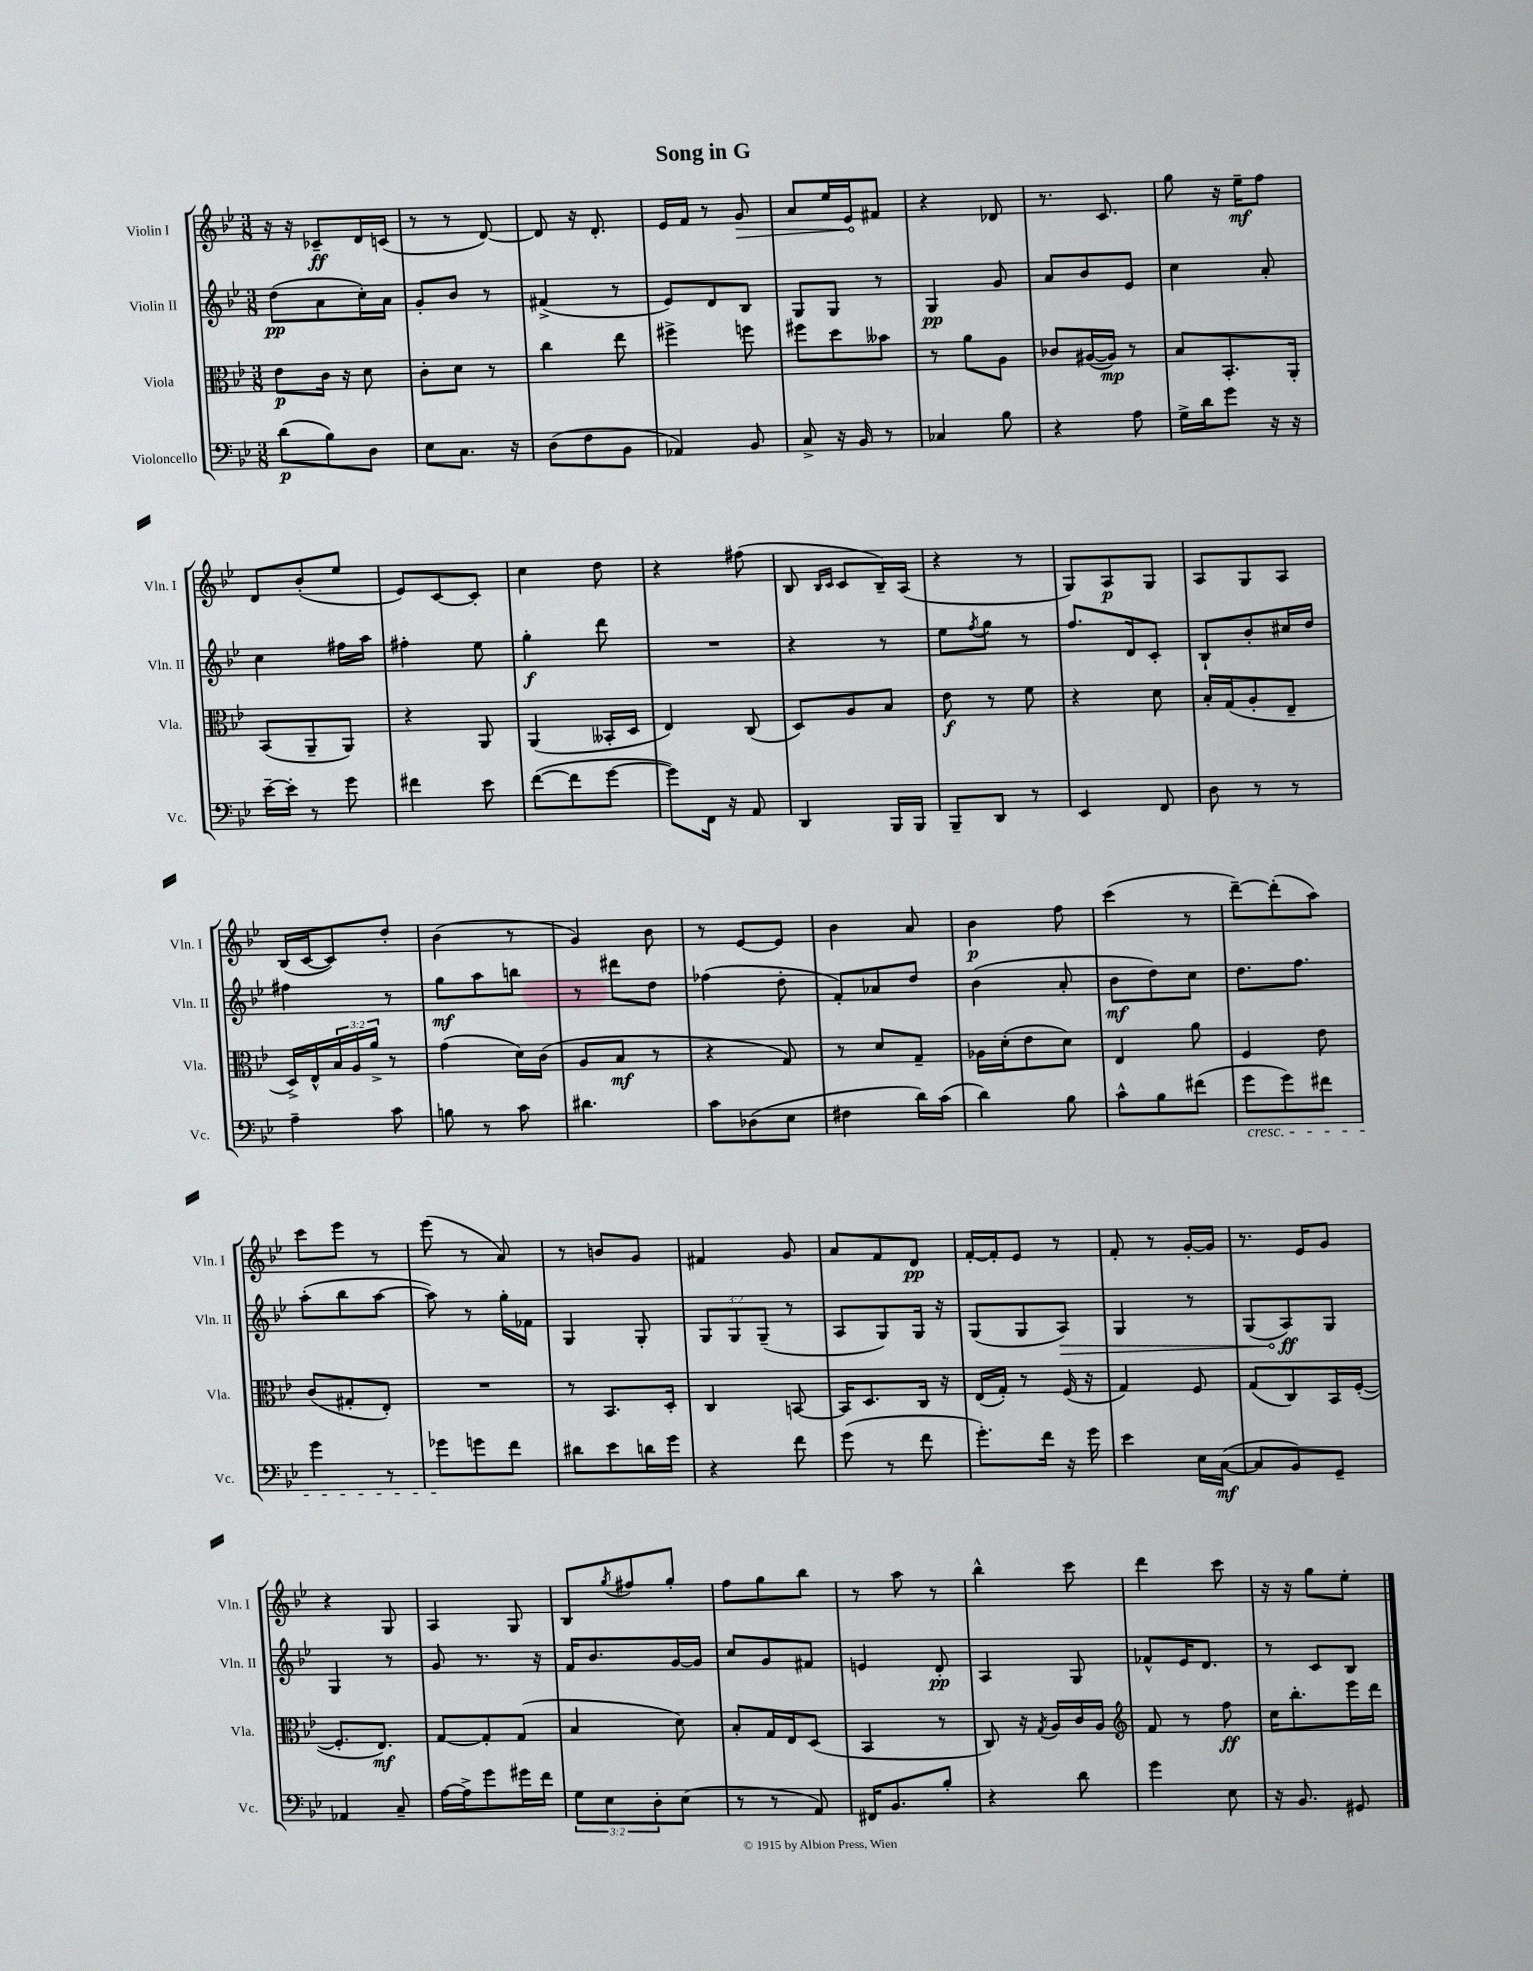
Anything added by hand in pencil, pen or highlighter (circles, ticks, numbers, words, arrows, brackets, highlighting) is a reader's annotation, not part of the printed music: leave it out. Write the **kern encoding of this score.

**kern	**kern	**kern	**kern
*staff4	*staff3	*staff2	*staff1
*clefF4	*clefC3	*clefG2	*clefG2
*k[b-e-]	*k[b-e-]	*k[b-e-]	*k[b-e-]
*M3/8	*M3/8	*M3/8	*M3/8
(8d	8e-	(8dd	16r
.	.	.	16r
8B-)	16c	8a	8c-~
.	16r	.	.
8D	8d	16cc')	16d
.	.	16a	(16c
=	=	=	=
8E-	8c'	8g'	8r
8.C	8d	8b-	8r
.	8r	8r	[8d)
16r	.	.	.
=	=	=	=
(8D	4cc	(4f#^	8d]
8F	.	.	16r
.	.	.	8.d'
8BB-	8ee-	8r	.
=	=	=	=
4AA-)	4ff#^	8e-)	16e-
.	.	.	16f
.	.	8d	8r
8BB-	8ff	8B-	8g
=	=	=	=
8C^	8ff#	8G	8a
16r	8dd	8G	16ee-
16BB-	.	.	16e-
8r	8b--	8r	8f#
=	=	=	=
4C-	8r	4G	4r
.	8a	.	.
8B-	8A	8g	8d-
=	=	=	=
4r	8c-	8a	8.r
.	([16A#	8b-	.
.	16A#])	.	8.c
8A	8r	8e-	.
=	=	=	=
16G^	8B-	4cc	8gg
16d	.	.	.
8g	8.BB-'	.	16r
.	.	.	16ee-~
16r	.	8a'	8ff
16r	16AA'	.	.
=	=	=	=
[16e-~	(8BB-	4cc	8d
16e-']	.	.	.
8r	8AA~	.	(8b-'
8g	8AA)	16ff#	8ee-
.	.	16aa	.
=	=	=	=
4f#	4r	4ff#'	8e-)
.	.	.	[8c
8e-	8AA	8ee-	8c']
=	=	=	=
([8f	(4AA	4gg'	4cc
8f]	.	.	.
[8g	16BB--'	8ddd	8dd
.	16D	.	.
=	=	=	=
8g])	4E-)	4.r	4r
16FF	.	.	.
16r	.	.	.
8AA	(8C	.	(8ff#
=	=	=	=
4DD	8D)	4r	8B-
.	.	.	16qqB-
.	.	.	16qqc
.	8A	.	8c
16BBB-	8B-	8r	16B-~)
16BBB-	.	.	(16A
=	=	=	=
8BBB-~	8e-	8ee-	4r
.	.	8qff	.
8DD	8r	8gg	.
8r	8f	8r	8r
=	=	=	=
4EE-	4r	8.ff	8G)
.	.	.	8A
.	.	16d	.
8FF	8d	8c'	8G
=	=	=	=
8D	16B-'	8B-`	8A
.	(16G	.	.
8r	8A'	8b-'	8G
8r	8E-~	16cc#	8A
.	.	16dd	.
=	=	=	=
4A~	16D^)	4ff#	(16B-
.	16E-^^	.	[16c
.	24B-	.	8c])
.	24A	.	.
.	24a^	.	.
8c	8r	8r	8dd'
=	=	=	=
8B	(4g	8gg	(4b-
8r	.	8aa	.
8c	16d)	8bb	8r
.	(16c	.	.
=	=	=	=
4.d#	8A	8r	4g)
.	8B-	8ddd#	.
.	8r	8dd	8b-
=	=	=	=
8c	4r	(4ff-	8r
(8D-	.	.	[8e-
8E-	8G)	8dd'	8e-]
=	=	=	=
4F#	8r	8f')	4b-
.	8d	8a-	.
16d)	8G~	8dd	8a
(16c	.	.	.
=	=	=	=
4d)	16A-	(4b-	4b-
.	(16d'	.	.
.	8e-	.	.
8B-	8d)	8a'	8ff
=	=	=	=
8c^^	4E-	8b-	(4ccc
8B-	.	8dd)	.
(8f#	8a	8cc	8r
=	=	=	=
8g	4F	8.dd	[8ddd~)
8g)	.	.	(8ddd']
.	.	8.ff	.
8f#	8e-	.	8aa)
=	=	=	=
4g	(8c	(8aa'	8ccc
.	8G#'	8bb-	8eee-
8r	8E-')	[8aa	8r
=	=	=	=
8g-	4.r	8aa])	(8eee-
8g	.	8r	8r
8f	.	16gg'	8a)
.	.	16f-	.
=	=	=	=
8d#	8r	4G	8r
8e-	8.BB-	.	8b
16d	.	8G'	8g
16g	16D'	.	.
=	=	=	=
4r	4C	12G	4f#
.	.	12G	.
.	.	(12G~	.
8f	[8BB	8r	8g
=	=	=	=
(8g	16BB]	8A	8a
.	8.D	.	.
8r	.	8G)	8f
8f	16C	16G	8d
.	16r	16r	.
=	=	=	=
8.g')	(16E-	(8G	[16f'
.	16G')	.	16f']
.	8r	8G	8e-
16f	.	.	.
16r	(16F	8A)	8r
16g	16r	.	.
=	=	=	=
4e-	4G)	4G	8f'
.	.	.	8r
16E-	8F	8r	[16g'
([16C	.	.	16g]
=	=	=	=
8C]	(8G	(8G	8.r
8BB-)	8C)	8A)	.
.	.	.	16e-
8GG~	16BB-	8G	8g
.	([16F'	.	.
=	=	=	=
4AA-	8.F']	4G	4r
.	8.E-)	.	.
8C~	.	8r	8G
=	=	=	=
[16A	[8G	8g	4A
16A^]	.	.	.
8g	8G']	8.r	.
16g#	(8G	.	8G
16f	.	16r	.
=	=	=	=
12G	4B-	16f	8B-
.	.	8.b-	.
12E-	.	.	.
.	.	.	8qgg
.	.	.	8ff#
12D'	.	.	.
(8E-	8d)	[16g	8gg'
.	.	16g]	.
=	=	=	=
8r	8B-'	8cc	8ff
8r	16G	8g	8gg
.	16E-	.	.
8AA)	(8D	8f#	8bb-
=	=	=	=
16FF#	4BB-	4e	8r
8.BB-	.	.	.
.	.	.	8aa
8B-'	8r	8d'	8r
=	=	=	=
4r	8C)	4A	4bb-^^
.	16r	.	.
.	8qG	.	.
.	16A	.	.
8d	16c	8G	8ccc
.	16A	.	.
=	=	=	=
*	*clefG2	*	*
4g	8f	8f-^^	4ddd
.	8r	16e-	.
.	.	8.d	.
8E-	8ff	.	8ccc
=	=	=	=
16r	16cc	8r	16r
8.BB-	8.bb-'	.	16r
.	.	8c	8gg
8GG#	16eee-	8B-	8ee-'
.	16ddd	.	.
==	==	==	==
*-	*-	*-	*-
